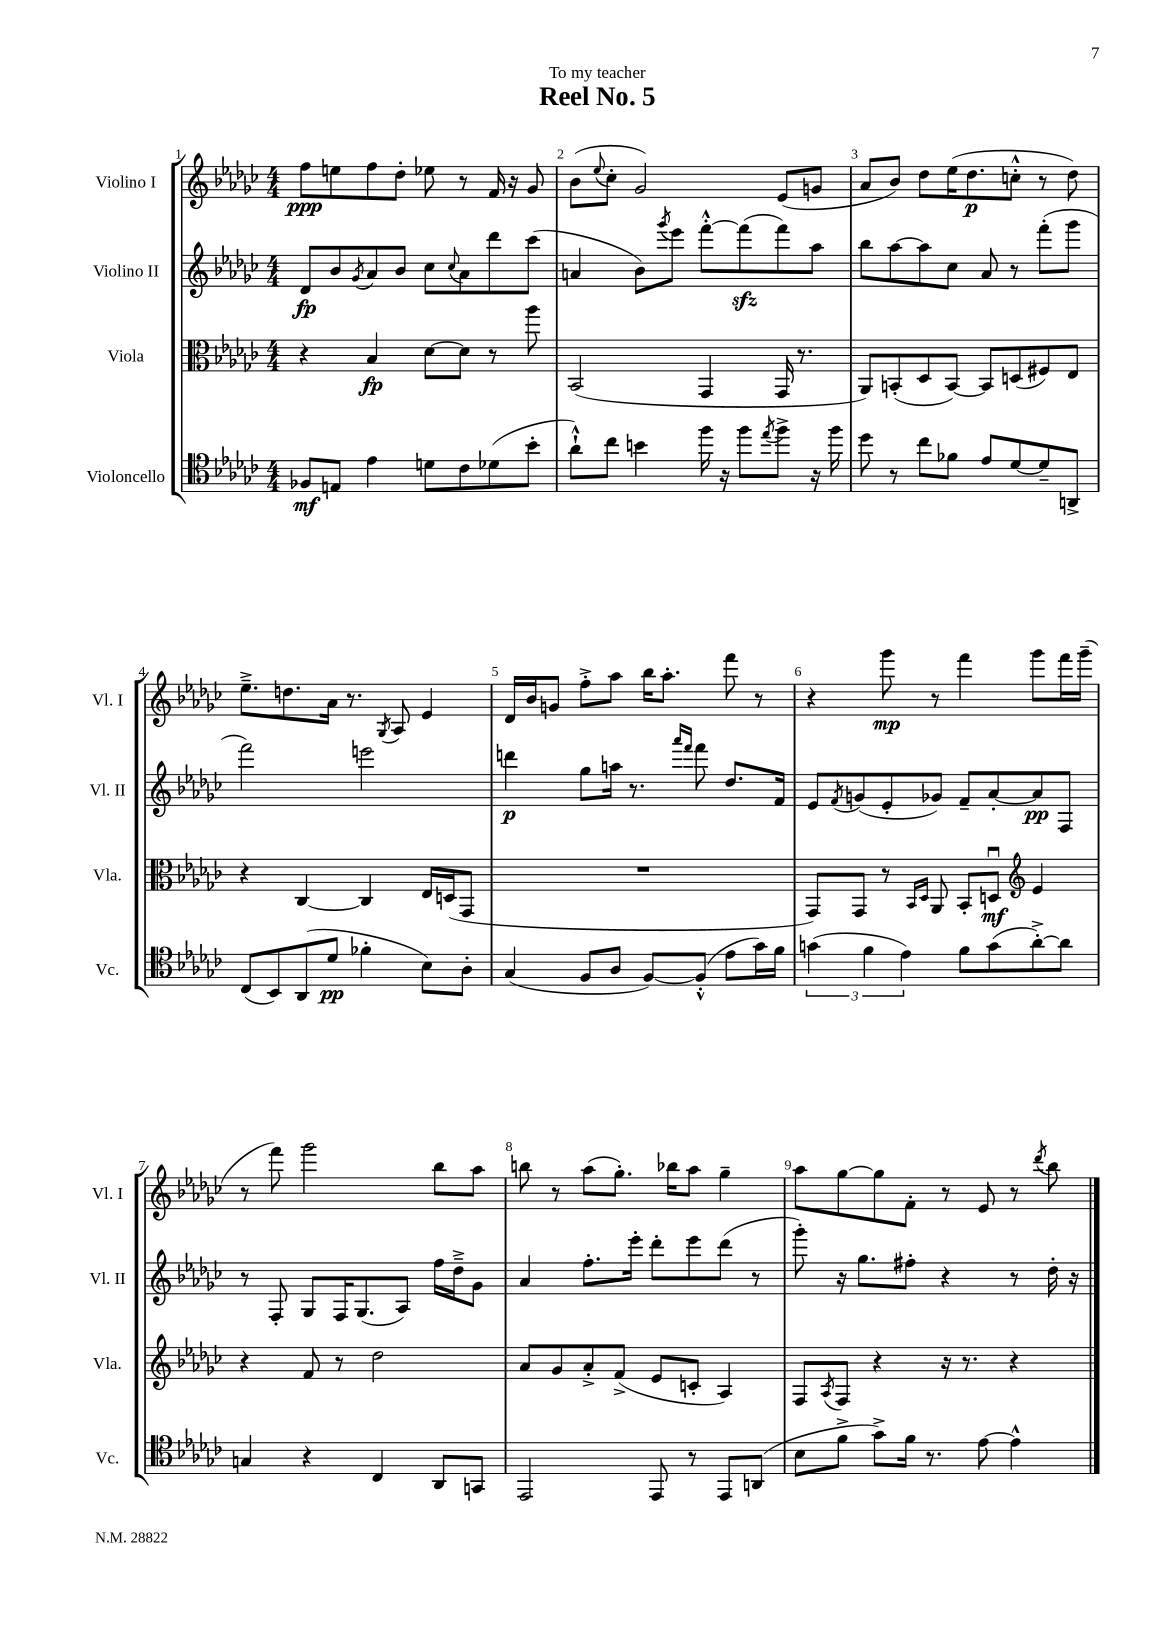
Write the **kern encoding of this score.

**kern	**dynam	**kern	**dynam	**kern	**dynam	**kern	**dynam
*part4	*part4	*part3	*part3	*part2	*part2	*part1	*part1
*staff4	*staff4	*staff3	*staff3	*staff2	*staff2	*staff1	*staff1
*I"Violoncello	*	*I"Viola	*	*I"Violino II	*	*I"Violino I	*
*I'Vc.	*	*I'Vla.	*	*I'Vl. II	*	*I'Vl. I	*
*clefC4	*	*clefC3	*	*clefG2	*	*clefG2	*
*k[b-e-a-d-g-c-]	*	*k[b-e-a-d-g-c-]	*	*k[b-e-a-d-g-c-]	*	*k[b-e-a-d-g-c-]	*
*M4/4	*	*M4/4	*	*M4/4	*	*M4/4	*
=1	=1	=1	=1	=1	=1	=1	=1
8F-X/L	mf	4r	.	8d-/L	fp	8ff\L	ppp
8En/J	.	.	.	8b-/	.	8een\	.
.	.	.	.	8qg-/	.	.	.
4e-\	.	4B-/	fp	8a-/	.	8ff\	.
.	.	.	.	8b-/J	.	8dd-'\J	.
8dn\L	.	[8d-\L	.	8cc-\L	.	8ee-X\	.
.	.	.	.	8qqcc-/	.	.	.
8c-\	.	8d-\J]	.	8a-\	.	8r	.
(8d-X\	.	8r	.	8ddd-\	.	16f/	.
.	.	.	.	.	.	16r	.
8b-'\J	.	8aa-\	.	(8ccc-\J	.	8g-/	.
=2	=2	=2	=2	=2	=2	=2	=2
8a-`^^\L)	.	(2BB-/	.	4an/	.	(8b-\L	.
.	.	.	.	.	.	8qqee-/	.
8cc-\J	.	.	.	.	.	8cc-'\J	.
4bn\	.	.	.	8b-\L)	.	2g-/)	.
.	.	.	.	8qggg-/	.	.	.
.	.	.	.	8eee-\J	.	.	.
16ff\	.	4GG-/	.	[8fff'^^\L	.	.	.
16r	.	.	.	.	.	.	.
8ff\L	.	.	.	(8fffzz\]	.	.	.
8qee-/	.	.	.	.	.	.	.
8ff^\J	.	16GG-/	.	8fff\)	.	(8e-/L	.
.	.	8.r	.	.	.	.	.
16r	.	.	.	8aa-\J	.	8gn/J	.
16ff\	.	.	.	.	.	.	.
=3	=3	=3	=3	=3	=3	=3	=3
8dd-\	.	8AA-/L)	.	8bb-\L	.	8a-/L	.
8r	.	(8BBn'/	.	[8aa-\	.	8b-/J)	.
8cc-\L	.	8D-/	.	8aa-\]	.	8dd-\L	.
8f-X\J	.	[8BB/J)	.	8cc-\J	.	(16ee-\K	.
.	.	.	.	.	.	8.dd-\	p
8e-/L	.	8BB/L]	.	8a-/	.	.	.
[8d-/	.	(8Dn/	.	8r	.	8ccn'^^\J	.
8d-~/]	.	8F#X/)	.	(8fff'\L	.	8r	.
8AAn^/J	.	8E-/J	.	8ggg-\J	.	8dd-\)	.
!!LO:LB:g=z
=4	=4	=4	=4	=4	=4	=4	=4
(8C-/L	.	4r	.	2fff\)	.	8.ee-~^\L	.
8BB-/)	.	.	.	.	.	.	.
.	.	.	.	.	.	8.ddn\	.
(8AA-/	.	[4C-/	.	.	.	.	.
8d-/J	pp	.	.	.	.	16a-\Jk	.
.	.	.	.	.	.	8.r	.
4f-X'\	.	4C-/]	.	2eeen\	.	.	.
.	.	.	.	.	.	8qG-/	.
.	.	.	.	.	.	8A-/	.
8B-\L)	.	16E-/LL	.	.	.	4e-/	.
.	.	(16Dn/J	.	.	.	.	.
8A-'\J	.	8GG-/J	.	.	.	.	.
=5	=5	=5	=5	=5	=5	=5	=5
(4G-/	.	1r	.	4dddn\	p	16d-/LL	.
.	.	.	.	.	.	16b-/J	.
.	.	.	.	.	.	8gn/J	.
8F/L	.	.	.	8gg-\L	.	8ff'^\L	.
8A-/J	.	.	.	16aan\Jk	.	8aa-\J	.
.	.	.	.	8.r	.	.	.
[8F/L)	.	.	.	.	.	16bb-\KL	.
.	.	.	.	.	.	8.aa-'\J	.
.	.	.	.	16qqaaa-/LL	.	.	.
.	.	.	.	16qqfff/JJ	.	.	.
(8F'^^/J]	.	.	.	8fff\	.	.	.
8e-\L	.	.	.	8.dd-/L	.	8fff\	.
16g-\L)	.	.	.	.	.	8r	.
16f\JJ	.	.	.	16f/Jk	.	.	.
=6	=6	=6	=6	=6	=6	=6	=6
(6gn\	.	8GG-/L)	.	8e-/L	.	4r	.
.	.	.	.	8qf/	.	.	.
.	.	8GG-/J	.	(8gn/	.	.	.
6f\	.	.	.	.	.	.	.
.	.	8r	.	8e-'/	.	8ggg-\	mp
6e-\)	.	.	.	.	.	.	.
.	.	16qqBB-/LL	.	.	.	.	.
.	.	16qqD-/JJ	.	.	.	.	.
.	.	8AA-/	.	8g-X/J)	.	8r	.
8f\L	.	8BB-'/L	.	8f~/L	.	4fff\	.
(8g\	.	8Dnu/J	mf	[8a-'/	.	.	.
*	*	*clefG2	*	*	*	*	*
[8a-'^\)	.	4e-/	.	8a-/]	pp	8ggg-\L	.
8a-\J]	.	.	.	8F/J	.	16fff\L	.
.	.	.	.	.	.	(16ggg-~\JJ	.
!!LO:LB:g=z
=7	=7	=7	=7	=7	=7	=7	=7
4Gn/	.	4r	.	8r	.	8r	.
.	.	.	.	8F'/	.	8fff\)	.
4r	.	8f/	.	8G-/L	.	2ggg-\	.
.	.	8r	.	16F/K	.	.	.
.	.	.	.	(8.G-/	.	.	.
4C-/	.	2dd-\	.	.	.	.	.
.	.	.	.	8A-/J)	.	.	.
8AA-/L	.	.	.	16ff\LL	.	8bb-\L	.
.	.	.	.	16dd-~^\J	.	.	.
8GGn/J	.	.	.	8g-\J	.	8aa-\J	.
=8	=8	=8	=8	=8	=8	=8	=8
2EE-/	.	8a-/L	.	4a-/	.	8bbn\	.
.	.	8g-/	.	.	.	8r	.
.	.	8a-'^/	.	8.ff'\L	.	(8aa-\L	.
.	.	(8f^/J	.	.	.	8.gg-'\J)	.
.	.	.	.	16eee-'\Jk	.	.	.
8EE-/	.	8e-/L	.	8ddd-'\L	.	.	.
.	.	.	.	.	.	16bb-X\KL	.
8r	.	8cn'/J	.	8eee-\	.	8aa-\J	.
8EE-/L	.	4A-/)	.	(8ddd-\J	.	4gg-~\	.
(8AAn/J	.	.	.	8r	.	.	.
=9	=9	=9	=9	=9	=9	=9	=9
8B-\L	.	8F/L	.	8ggg-'\)	.	8aa-\L	.
.	.	8qA-/	.	.	.	.	.
8f^\J	.	8F/J	.	16r	.	[8gg-\	.
.	.	.	.	8.gg-\L	.	.	.
8g-^\L)	.	4r	.	.	.	8gg-\]	.
16f\Jk	.	.	.	8ff#X'\J	.	8f'\J	.
8.r	.	.	.	.	.	.	.
.	.	16r	.	4r	.	8r	.
.	.	8.r	.	.	.	.	.
[8e-\	.	.	.	.	.	8e-/	.
4e-^^\]	.	4r	.	8r	.	8r	.
.	.	.	.	.	.	8qddd-/	.
.	.	.	.	16dd-'\	.	8bb-\	.
.	.	.	.	16r	.	.	.
==	==	==	==	==	==	==	==
*-	*-	*-	*-	*-	*-	*-	*-
